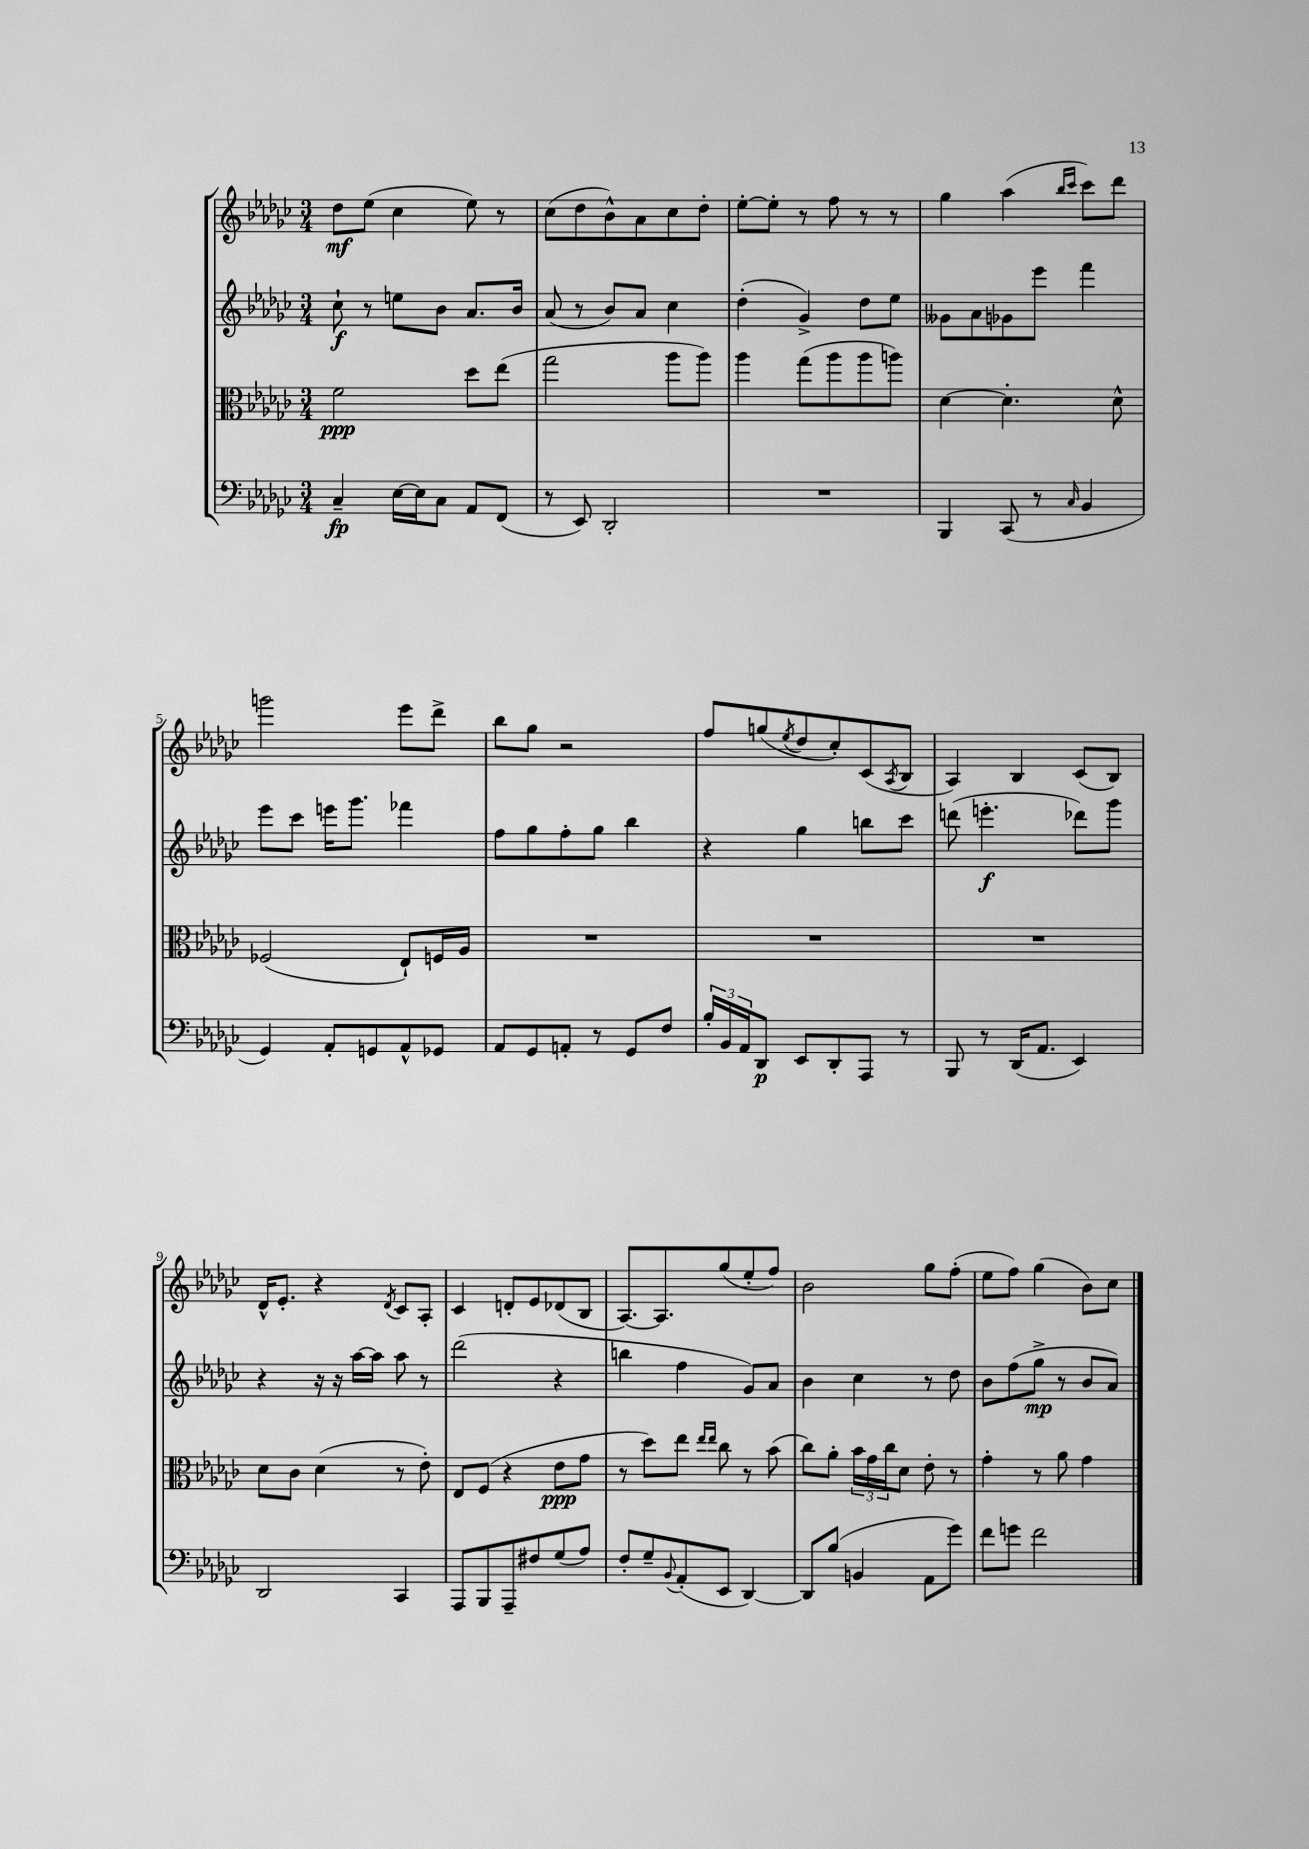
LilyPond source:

<<
\new StaffGroup <<
\new Staff = "s0" {
    \clef treble \key ges \major \numericTimeSignature \time 3/4
    des''8\mf ees''8( ces''4 ees''8) r8 |
    ces''8( des''8 bes'8-^) aes'8 ces''8 des''8-. |
    ees''8~-. ees''8-. r8 f''8 r8 r8 |
    ges''4 aes''4( \grace { bes''16 ces'''16 } ces'''8) des'''8 |
    g'''2 ees'''8 des'''8-> |
    bes''8 ges''8 r2 |
    f''8 g''8( \acciaccatura { ees''8 } des''8 ces''8-.) ces'8( \acciaccatura { aes8 } bes8 |
    aes4) bes4 ces'8( bes8) |
    des'16-^ ees'8.-. r4 \acciaccatura { des'8 } ces'8 aes8-. |
    ces'4 d'8-. ees'8 des'8( bes8 |
    aes8.~) aes8. ges''8( ees''8-. f''8) |
    bes'2 ges''8 f''8-.( |
    ees''8 f''8) ges''4( bes'8) ces''8 \bar "|." |
}
\new Staff = "s1" {
    \clef treble \key ges \major \numericTimeSignature \time 3/4
    ces''8-!\f r8 e''8 bes'8 aes'8. bes'16 |
    aes'8( r8 bes'8) aes'8 ces''4 |
    des''4-.( ges'4->) des''8 ees''8 |
    geses'8 aes'8 ges'8 ees'''8 f'''4 |
    ees'''8 ces'''8 e'''16 ges'''8. fes'''4 |
    f''8 ges''8 f''8-. ges''8 bes''4 |
    r4 ges''4 b''8 ces'''8 |
    d'''8( e'''4.-.\f des'''8) ges'''8 |
    r4 r16 r16 aes''16~ aes''16 aes''8 r8 |
    des'''2( r4 |
    b''4 f''4 ges'8) aes'8 |
    bes'4 ces''4 r8 des''8 |
    bes'8 f''8( ges''8->\mp r8 bes'8 aes'8) \bar "|." |
}
\new Staff = "s2" {
    \clef alto \key ges \major \numericTimeSignature \time 3/4
    f'2\ppp des''8 ees''8( |
    ges''2 aes''8 aes''8) |
    aes''4 ges''8( aes''8 aes''8 a''8) |
    des'4~ des'4.-. des'8-^ |
    fes2( ees8-!) f16 aes16 |
    R2. |
    R2. |
    R2. |
    des'8 ces'8 des'4( r8 ees'8-.) |
    ees8 f8( r4 ees'8\ppp ges'8 |
    r8 des''8) ees''8 \grace { ees''16 ees''16 } ces''8 r8 bes'8( |
    ces''8) aes'8-. \tuplet 3/2 { bes'16 ges'16 ces''16 } des'8 ees'8-. r8 |
    ges'4-. r8 aes'8 ges'4 \bar "|." |
}
\new Staff = "s3" {
    \clef bass \key ges \major \numericTimeSignature \time 3/4
    ces4--\fp ees16~ ees16 ces8 aes,8 f,8( |
    r8 ees,8) des,2-. |
    R2. |
    bes,,4 ces,8( r8 \grace { ces16 } bes,4 |
    ges,4) aes,8-. g,8 aes,8-^ ges,8 |
    aes,8 ges,8 a,8-. r8 ges,8 f8 |
    \tuplet 3/2 { bes16-. bes,16 aes,16 } des,8\p ees,8 des,8-. aes,,8 r8 |
    bes,,8 r8 des,16( aes,8. ees,4) |
    des,2 ces,4 |
    aes,,8 bes,,8 aes,,8-- fis8 ges8( aes8) |
    f8-. ges8-- \appoggiatura { bes,8 } aes,8-.( ees,8 des,4~) |
    des,8 bes8( b,4 aes,8 ges'8) |
    f'8 g'8 f'2 \bar "|." |
}
>>
>>
